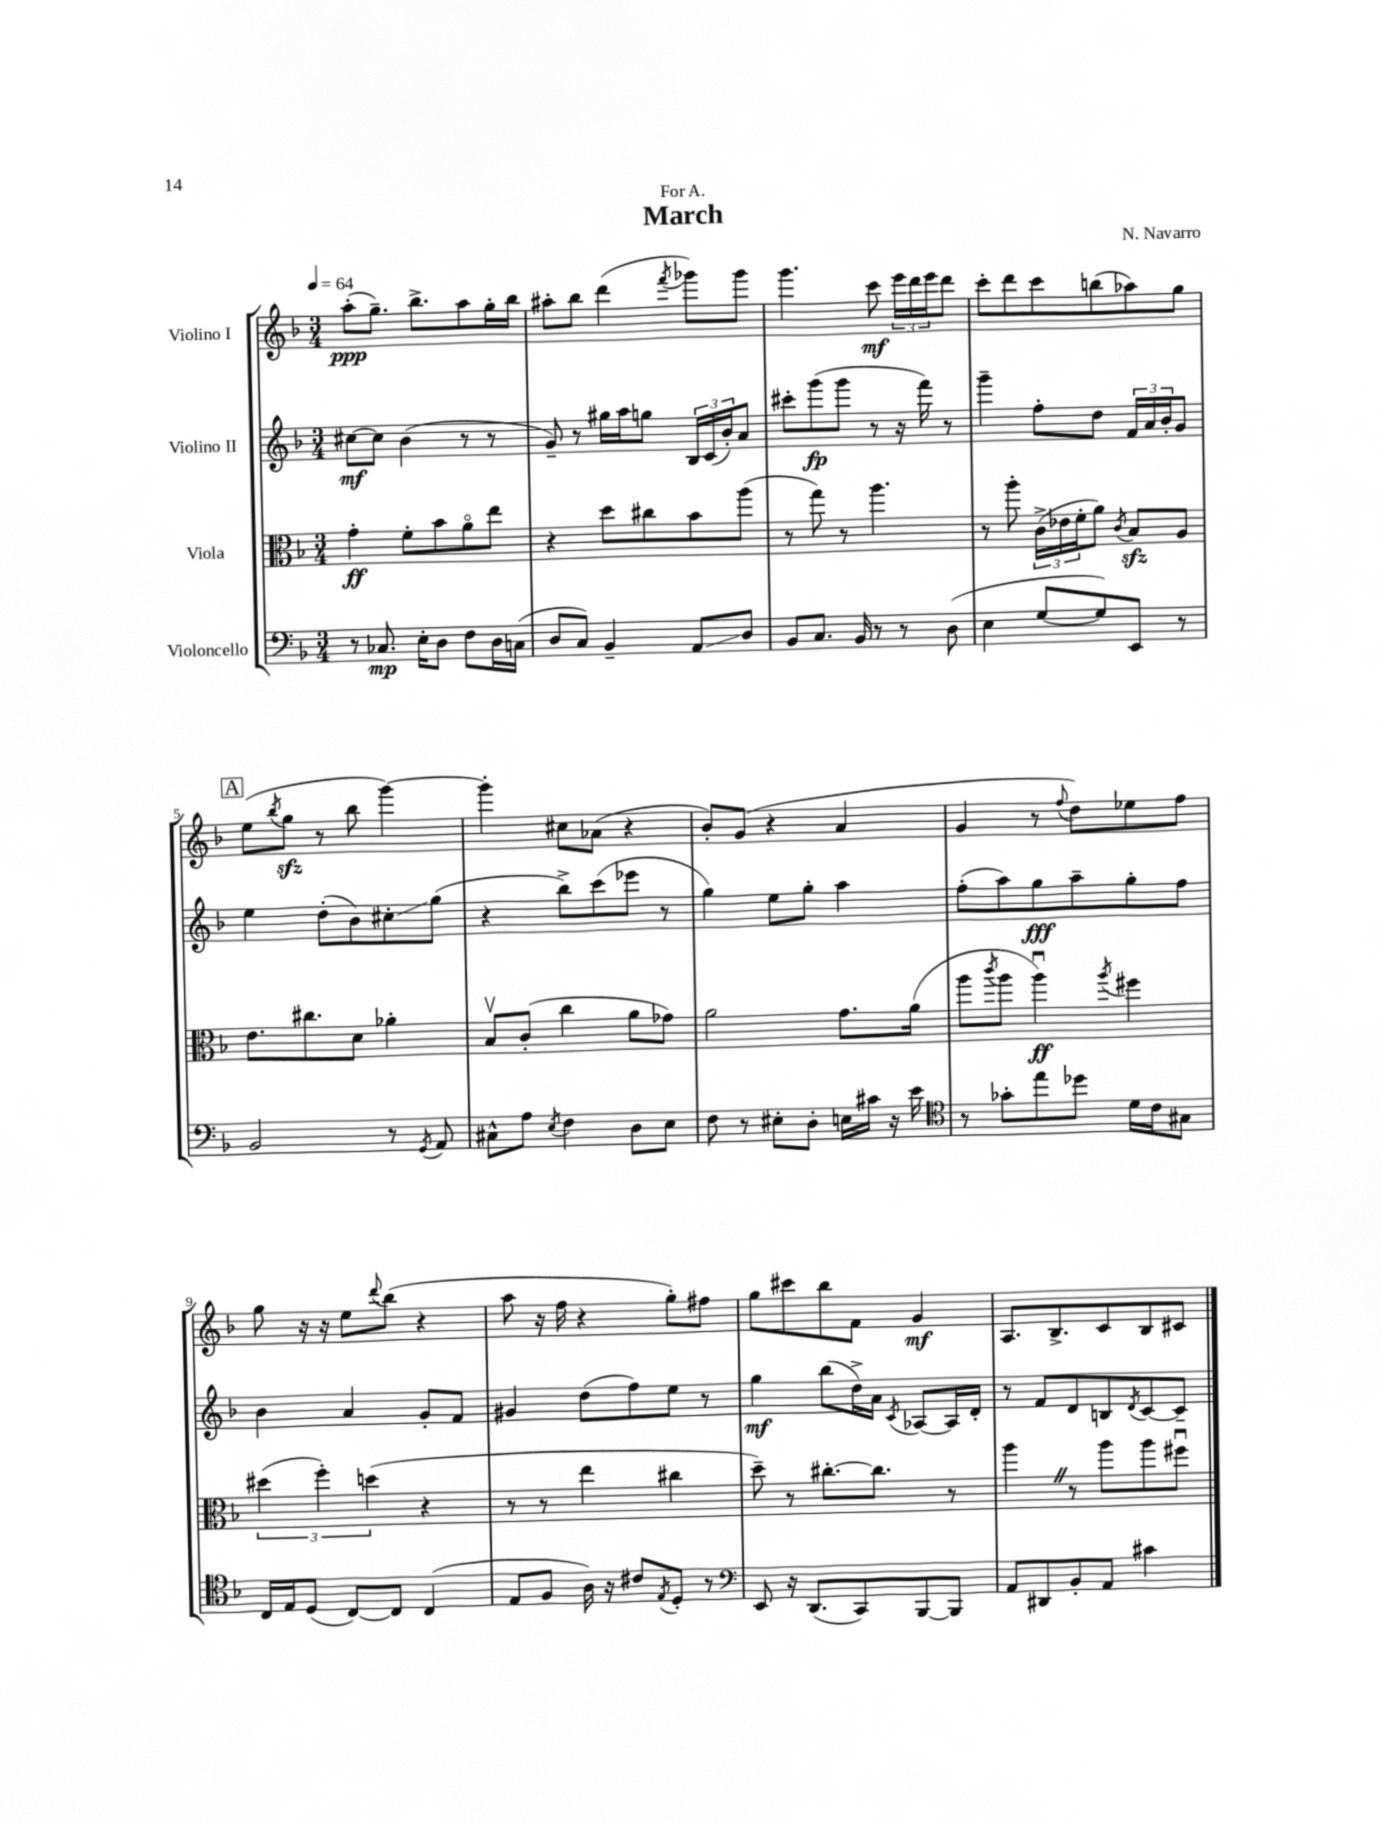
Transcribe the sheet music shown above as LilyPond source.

\header { title = "March" composer = "N. Navarro" dedication = "For A." }
<<
\new StaffGroup <<
\new Staff = "s0" \with { instrumentName = "Violino I" } {
    \clef treble \key f \major \numericTimeSignature \time 3/4 \tempo 4 = 64
    a''8-.\ppp( g''8.--) bes''8.-> a''8 g''16-. bes''16 |
    ais''8-. bes''8 d'''4( \acciaccatura { f'''8 } ges'''8) ges'''8 |
    g'''4. c'''8\mf \tuplet 3/2 { e'''16 d'''16 e'''16 } d'''8 |
    c'''8-. d'''8 c'''8 b''8( aes''8) g''8 |
    \mark \markup { \box "A" } e''8( \acciaccatura { bes''8 } g''8\sfz r8 bes''8 g'''4~) |
    g'''4-. cis''8 aes'8( r4 |
    bes'8-.) g'8( r4 a'4 |
    g'4 r8 \appoggiatura { f''8 } d''8) ees''8 f''8 |
    g''8 r16 r16 e''8 \appoggiatura { d'''8 } bes''8( r4 |
    a''8 r16 f''16 r4 g''8-.) fis''8 |
    g''8 cis'''8 bes''8 f'8 g'4\mf |
    a8. bes8.-> c'8 bes8 cis'8 \bar "|." |
}
\new Staff = "s1" \with { instrumentName = "Violino II" } {
    \clef treble \key f \major \numericTimeSignature \time 3/4
    cis''8~\mf cis''8 bes'4( r8 r8 |
    g'8--) r8 gis''16 a''16 g''8 \tuplet 3/2 { bes16 c'16( bes'16-.) } a'8 |
    cis'''8-. g'''8\fp( g'''8 r8 r16 f'''16) r8 |
    g'''4-- f''8-. d''8 \tuplet 3/2 { f'16 a'16 bes'16-. } g'8 |
    \mark \markup { \box "A" } e''4 d''8-.( bes'8) cis''8-.\glissando g''8( |
    r4 bes''8->) c'''8( ees'''8 r8 |
    g''4) e''8 g''8-. a''4 |
    f''8-.( a''8) g''8\fff a''8-- g''8-. f''8 |
    bes'4 a'4 g'8-. f'8 |
    gis'4 d''8( f''8) e''8 r8 |
    g''4\mf bes''8( d''16->) a'16 \acciaccatura { c'8 } aes8~ aes16 d'16-. |
    r8 f'8 d'8 b8 \acciaccatura { d'8 } c'8~ c'8-- \bar "|." |
}
\new Staff = "s2" \with { instrumentName = "Viola" } {
    \clef alto \key f \major \numericTimeSignature \time 3/4
    g'4-.\ff f'8-. bes'8 a'8\flageolet e''8 |
    r4 d''8 cis''8 bes'8 a''8( |
    r8 g''8) r8 a''4. |
    r8 a''8-. \tuplet 3/2 { c'16->( ees'16 f'16-. } a'8) \acciaccatura { c'8 } bes8\sfz a8 |
    \mark \markup { \box "A" } e'8. cis''8. d'8 aes'4-. |
    bes8\upbow c'8-.( c''4 a'8 ges'8) |
    a'2 g'8. a'16( |
    a''8 \acciaccatura { c'''8 } a''8 a''4\downbow\ff) \acciaccatura { a''8 } fis''4 |
    \tuplet 3/2 { dis''4( f''4-.) d''4( } r4 |
    r8 r8 e''4 cis''4 |
    d''8--) r8 cis''8.~-. cis''8. r8 |
    a''4 \once \override BreathingSign.text = \markup { \musicglyph "scripts.caesura.straight" } \breathe r8 a''8 a''8 fis''8\downbow \bar "|." |
}
\new Staff = "s3" \with { instrumentName = "Violoncello" } {
    \clef bass \key f \major \numericTimeSignature \time 3/4
    r8 ces8.\mp e16-. d8 f8 d16 c16( |
    d8 c8) bes,4-- a,8\glissando d8 |
    bes,8 c8. bes,16 r8 r8 d8( |
    e4 g8~ g8) e,8 r8 |
    \mark \markup { \box "A" } bes,2 r8 \acciaccatura { g,8 } a,8 |
    cis8-^ a8 \acciaccatura { e8 } f4 d8 e8 |
    f8 r8 eis8-. d8-. e16 cis'16 r16 e'16 |
    \clef tenor r8 ges'8-. e''8 des''8 d'16 c'16 gis8 |
    c16 e16 d8( c8~) c8 c4( |
    e8 f8 a16) r16 cis'8 \acciaccatura { e8 } d8-. r8 |
    \clef bass e,8 r16 d,8.( c,8) bes,,8~ bes,,8 |
    a,8 dis,8 bes,8-. a,8 cis'4 \bar "|." |
}
>>
>>
